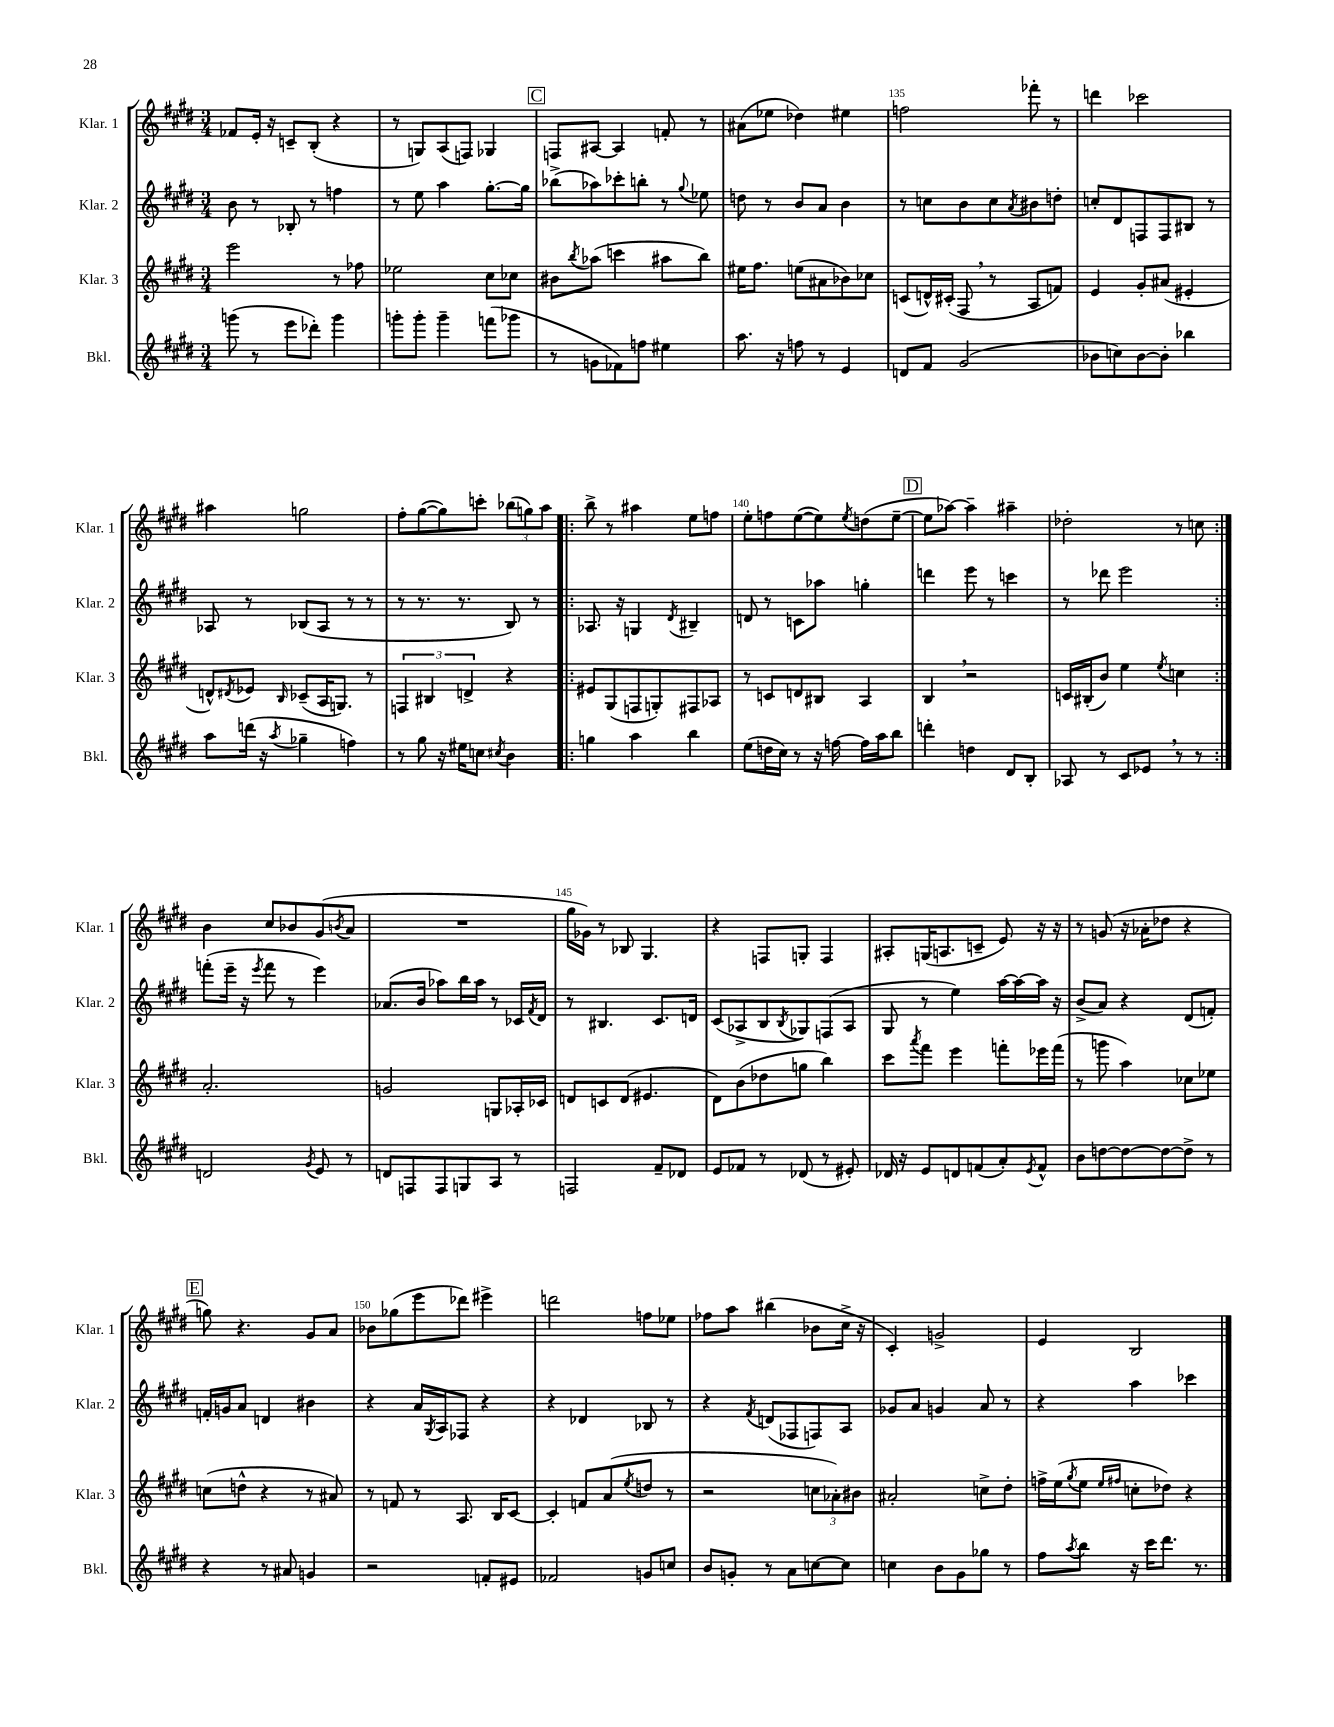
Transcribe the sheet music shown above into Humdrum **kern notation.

**kern	**kern	**kern	**kern
*part4	*part3	*part2	*part1
*staff4	*staff3	*staff2	*staff1
*I"Bkl.	*I"Klar. 3	*I"Klar. 2	*I"Klar. 1
*I'Bkl.	*I'Klar. 3	*I'Klar. 2	*I'Klar. 1
*clefG2	*clefG2	*clefG2	*clefG2
*k[f#c#g#d#]	*k[f#c#g#d#]	*k[f#c#g#d#]	*k[f#c#g#d#]
*M3/4	*M3/4	*M3/4	*M3/4
=131	=131	=131	=131
(8gggn\	2eee\	8b\	8f-X/L
8r	.	8r	16e'/Jk
.	.	.	16r
8eee\L	.	8B-X'/	8cn~/L
8ddd-X'\J)	.	8r	(8B'/J
4ggg\	8r	4ffn\	4r
.	8ff-X\	.	.
=132	=132	=132	=132
8gggn'\L	2ee-X\	8r	8r
8ggg'\J	.	8ee\	8Gn/L)
4ggg~\	.	4aa\	(8A/
.	.	.	8Fn/J)
(8fffn\L	8cc#\L	[8.gg#'\L	4G-X/
8ggg-X\J	8cc-X\J	.	.
.	.	16gg#\Jk]	.
!!LO:REH:place=s1:t=C
=133	=133	=133	=133
8r	8b#X\L	(8bb-X^\L	8Fn/L
.	8qbb/	.	.
8gn\L	(8aa-X\J	8aa-X\)	[8A#X/J
8f-X\)	4cccn\	8ccc-X'\	4A#/]
8ffn\J	.	8bbn'\J	.
4ee#X\	8aa#X\L	8r	8fn'/
.	.	8qqgg#/	.
.	8bb\J)	8ee-X\	8r
=134	=134	=134	=134
8.aa\	16ee#X\KL	8ddn\	(8a#X\L
.	8.ff#\J	.	.
.	.	8r	8ee-X\J
16r	.	.	.
8ffn\	(8een\L	8b/L	4dd-X\)
8r	8a#X\	8a/J	.
4e/	8b-X\)	4b\	4ee#X\
.	8cc-X\J	.	.
=135	=135	=135	=135
8dn/L	(8cn/L	8r	2ffn\
8f#/J	16dn^^/L)	8ccn\L	.
.	(16c#X'/JJ	.	.
(2g#/	8F#,/	8b\	.
.	8r	8cc\	.
.	.	8qa/	.
.	8A/L	8b#X\	8fff-X'\
.	8fn/J)	8ddn'\J	8r
=136	=136	=136	=136
8b-X\L	4e/	8ccn'/L	4dddn\
8ccn\)	.	8d#/	.
[8b-\	8g#'/L	8Fn/	2ccc-X\
8b-'\J]	(8a#X/J	8F/	.
4bb-X\	4e#X'/	8B#X/J	.
.	.	8r	.
!!LO:LB:g=z
=137	=137	=137	=137
8aa\L	8dn^^/L)	8A-X/	4aa#X\
.	8qd#X/	.	.
(16dddn\Jk	8e-X/J	8r	.
16r	.	.	.
8qaa/	16qqB/	.	.
4gg-X~\	(8c-X~/L	(8B-X/L	2ggn\
.	16A/K	8A-/J	.
.	8.Gn/J)	.	.
4ffn\)	.	8r	.
.	8r	8r	.
=138	=138	=138	=138
8r	6Fn/	8r	8ff#'\L
8gg#\	.	8.r	([8gg#\
.	6B#X/	.	.
16r	.	.	8gg#\])
16ee#X\KL	.	8.r	.
.	6dn^/	.	.
8ccn\J	.	.	8cccn'\J
8qcc#X/	.	.	.
4b\	4r	8B/)	(12bb-X\L
.	.	.	12ggn\)
.	.	8r	.
.	.	.	12aa\J
=139!|:	=139!|:	=139!|:	=139!|:
4ggn\	8e#X/L	8.A-X/	8bb^\
.	(8G#/	.	8r
.	.	16r	.
4aa\	8Fn/	4Gn/	4aa#X\
.	8Gn'/)	.	.
.	.	8qd#/	.
4bb\	8F#X/	4B#X~/	8ee\L
.	8A-X/J	.	8ffn\J
=140	=140	=140	=140
(8ee\L	8r	8dn/	8ee'\L
16ddn\L	8cn/L	8r	8ffn\
16cc#\JJ)	.	.	.
8r	8dn/	8cn\L	([8ee\
16r	8B#X/J	8aa-X\J	8ee\])
[16ffn\	.	.	.
.	.	.	8qee/
16ff\LL]	4A/	4ggn'\	(8ddn\
16aa\J	.	.	.
8bb\J	.	.	[8ee~\J
!!LO:REH:place=s1:t=D
=141	=141	=141	=141
4dddn'\	4B,/	4dddn\	8ee\L]
.	.	.	[8aa-X\J)
4ddn\	2r	8eee\	4aa-~\]
.	.	8r	.
8d#/L	.	4cccn\	4aa#X~\
8B'/J	.	.	.
=142	=142	=142	=142
8A-X/	16cn/LL	8r	2dd-X'\
.	(16B#X'/J	.	.
8r	8b/J)	8ddd-X\	.
8c#/L	4ee\	2eee\	.
8e-X,/J	.	.	.
.	8qee/	.	.
8r	4ccn\	.	8r
8r	.	.	8ccn\
!!LO:LB:g=z
=143:|!	=143:|!	=143:|!	=143:|!
2dn/	2.a'/	(8fffn'\L	4b\
.	.	16eee~\Jk	.
.	.	16r	.
.	.	8qeee/	.
.	.	8fff\	8cc#/L
.	.	8r	8b-X/
8qg#/	.	.	.
8e/	.	4eee\)	(8g#/
.	.	.	8qbn/
8r	.	.	8a/J
=144	=144	=144	=144
8dn/L	2gn/	(8.a-X/L	2.r
8Fn/	.	.	.
.	.	16b/Jk	.
8F/	.	8aa-X\L)	.
8Gn/	.	16bb\L	.
.	.	16aa-\JJ	.
8A/J	8Gn/L	8r	.
8r	16A-X'/L	16c-X/LL	.
.	.	8qf#/	.
.	16c-X/JJ	16d#/JJ	.
=145	=145	=145	=145
2Fn/	8dn/L	8r	16gg#\LL
.	.	.	16g-X\JJ)
.	8cn/	4.B#X/	8r
.	(8d/J	.	8B-X/
.	4.e#X/	.	4.G#/
8f#~/L	.	8.c#/L	.
8d-X/J	.	.	.
.	.	16dn/Jk	.
=146	=146	=146	=146
8e/L	8d#\L)	(8c#/L	4r
8f-X/J	(8b\	8A-X^/	.
8r	8dd-X\	8B/	8Fn/L
.	.	8qB/	.
(8d-X/	8ggn\J	8G-X/)	8Gn'/J
8r	4bb\)	(8Fn/	4F/
8e#X'/)	.	8A-/J	.
=147	=147	=147	=147
16d-X/	8ccc#\L	8G#/	8A#X'/L
16r	.	.	.
.	8qaaa/	.	.
8e/L	8fff#\J	8r	(16Gn/K
.	.	.	8.An/
8dn/	4eee\	4ee\)	.
(8fn/	.	.	8cn~/J
8a'/)	8fffn'\L	[16aa\LL	8e/)
.	.	16aa\_	.
8qe/	.	.	.
8f^^/J	16eee-X\L	16aa\JJ]	16r
.	(16fff\JJ	16r	16r
=148	=148	=148	=148
8b\L	8r	(8b^/L	8r
[8ddn\	8gggn\	8a/J)	(8gn/
8dd\_	4aa\)	4r	16r
.	.	.	16a-X'\KL
8dd\_	.	.	8dd-X\J
8dd^\J]	8cc-X\L	(8d#/L	4r
8r	8ee-X\J	8fn'/J)	.
!!LO:LB:g=z
!!LO:REH:place=s1:t=E
=149	=149	=149	=149
4r	(8ccn\L	16fn'/LL	8ggn\)
.	.	16gn/J	.
.	8ddn^^\J	8a/J	4.r
8r	4r	4dn/	.
8a#X/	.	.	.
4gn/	8r	4b#X\	8g#/L
.	8a#X/)	.	8a/J
=150	=150	=150	=150
2r	8r	4r	8b-X\L
.	8fn/	.	(8gg-X\
.	8r	16a/LL	8eee\
.	.	8qG#/	.
.	.	16A/J	.
.	8.A/	8F-X/J	8ddd-X\J)
8fn'/L	.	4r	4eee#X^\
.	16B/KL	.	.
8e#X/J	[8c#/J	.	.
=151	=151	=151	=151
2f-X/	4c#'/]	4r	2dddn\
.	8fn/L	4d-X/	.
.	(8a/	.	.
.	8qee/	.	.
8gn/L	8ddn/J	8B-X/	8ffn\L
8ccn/J	8r	8r	8ee-X\J
=152	=152	=152	=152
8b/L	2r	4r	8ff-X\L
8gn'/J	.	.	8aa\J
.	.	8qf#/	.
8r	.	(8dn/L	(4bb#X\
8a\L	.	8F-X/	.
[8ccn\	12ccn\L	8Fn/)	8b-X\L
.	12a-X'\)	.	.
8cc\J]	.	8A/J	16cc#^\Jk
.	12b#X\J	.	.
.	.	.	16r
=153	=153	=153	=153
4ccn\	2a#X'/	8g-X/L	4c#'/)
.	.	8a/J	.
8b\L	.	4gn/	2gn^/
8g#\	.	.	.
8gg-X\J	8ccn^\L	8a/	.
8r	8dd#'\J	8r	.
=154	=154	=154	=154
8ff#\L	16ffn^\LL	4r	4e/
.	(16ee\J	.	.
8qaa/	8qgg#/	.	.
8bb\J	8ee\J	.	.
.	16qqee/LL	.	.
.	16qqff#X/JJ	.	.
16r	8ccn'\L	4aa\	2B/
16ccc#\KL	.	.	.
8.ddd#\J	8dd-X\J)	.	.
.	4r	4ccc-X\	.
8.r	.	.	.
==	==	==	==
*-	*-	*-	*-
